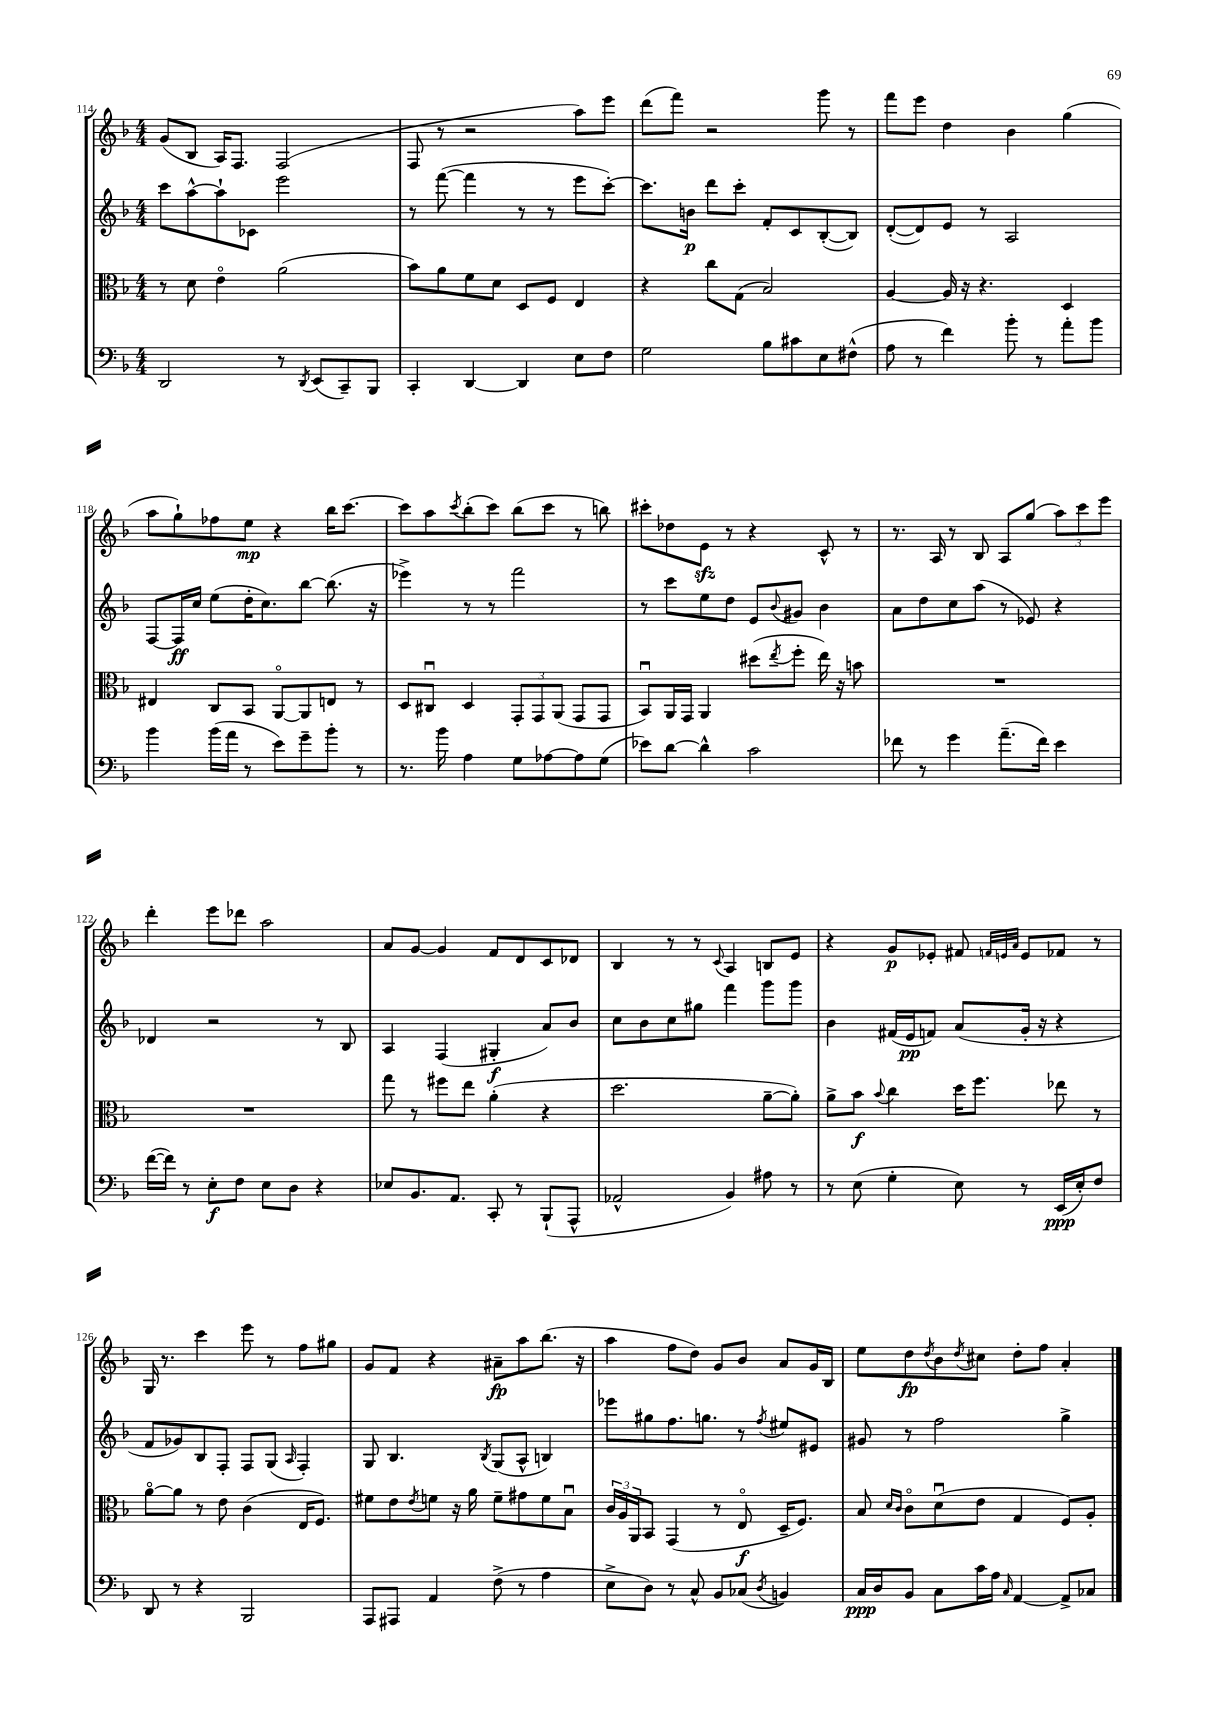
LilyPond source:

<<
\new StaffGroup <<
\new Staff = "s0" {
    \clef treble \key f \major \numericTimeSignature \time 4/4
    g'8( bes8 a16) f8. f2( |
    f8 r8 r2 a''8) e'''8 |
    d'''8( f'''8) r2 g'''8 r8 |
    f'''8 e'''8 d''4 bes'4 g''4( |
    a''8 g''8-!) fes''8 e''8\mp r4 bes''16 c'''8.~ |
    c'''8 a''8 \acciaccatura { c'''8 } bes''8-.( c'''8) bes''8( c'''8 r8 b''8) |
    cis'''8-. des''8 e'8\sfz r8 r4 c'8-^ r8 |
    r8. a16 r8 bes8 a8 g''8( \tuplet 3/2 { a''8) c'''8 e'''8 } |
    d'''4-. e'''8 des'''8 a''2 |
    a'8 g'8~ g'4 f'8 d'8 c'8 des'8 |
    bes4 r8 r8 \appoggiatura { c'8 } a4 b8 e'8 |
    r4 g'8\p ees'8-. fis'8 \grace { f'32 e'32 a'32 } e'8 fes'8 r8 |
    g16 r8. c'''4 e'''8 r8 f''8 gis''8 |
    g'8 f'8 r4 ais'8--\fp a''8 bes''8.( r16 |
    a''4 f''8 d''8) g'8 bes'8 a'8 g'16 bes16 |
    e''8 d''8\fp \acciaccatura { d''8 } bes'8 \acciaccatura { d''8 } cis''8 d''8-. f''8 a'4-. \bar "|." |
}
\new Staff = "s1" {
    \clef treble \key f \major \numericTimeSignature \time 4/4
    c'''8 a''8~-^ a''8-! ces'8 e'''2 |
    r8 f'''8~( f'''4 r8 r8 e'''8 c'''8~-.) |
    c'''8. b'16\p d'''8 c'''8-. f'8-. c'8 bes8~-.( bes8) |
    d'8~-.( d'8) e'8 r8 a2 |
    f8~ f16\ff c''16 e''8( d''16-. c''8.) bes''8~ bes''8.( r16 |
    ees'''4->) r8 r8 f'''2 |
    r8 c'''8 e''8 d''8 e'8 \appoggiatura { bes'8 } gis'8 bes'4 |
    a'8 d''8 c''8 a''8( r8 ees'8) r4 |
    des'4 r2 r8 bes8 |
    a4 f4( gis4-.\f a'8) bes'8 |
    c''8 bes'8 c''8 gis''8 f'''4 g'''8 g'''8 |
    bes'4 fis'16( e'16\pp f'8) a'8( g'16-. r16 r4 |
    f'8 ges'8) bes8 f8-. f8 g8( \grace { a16 } f4-.) |
    g8 bes4. \acciaccatura { bes8 } g8( a8-^ b4) |
    ees'''8 gis''8 f''8. g''8. r8 \acciaccatura { f''8 } eis''8 eis'8 |
    gis'8 r8 f''2 g''4-> \bar "|." |
}
\new Staff = "s2" {
    \clef alto \key f \major \numericTimeSignature \time 4/4
    r8 d'8 e'4\flageolet a'2( |
    bes'8) a'8 f'8 d'8 d8 f8 e4 |
    r4 c''8 g8( bes2) |
    a4~ a16 r16 r4. d4 |
    eis4 c8 bes,8 a,8~\flageolet a,8 e8 r8 |
    d8 cis8\downbow d4 \tuplet 3/2 { g,8-. g,8 a,8( } g,8 g,8 |
    bes,8\downbow) a,16 g,16 a,4 dis''8( \acciaccatura { e''8 } f''8-. e''16) r16 b'8 |
    R1 |
    R1 |
    g''8 r8 fis''8 e''8 a'4-.( r4 |
    d''2. a'8~-- a'8-.) |
    a'8-> bes'8\f \appoggiatura { bes'8 } c''4 d''16 f''8. ees''8 r8 |
    a'8~\flageolet a'8 r8 e'8 c'4( e16 f8.) |
    fis'8 e'8 \acciaccatura { e'8 } f'8 r16 a'16 f'8-- gis'8 f'8 bes8\downbow |
    \tuplet 3/2 { c'16 a16 a,16 } bes,8 g,4( r8 e8\flageolet\f d16-- f8.) |
    bes8 \grace { d'16 c'16 } c'8\flageolet d'8\downbow( e'8 g4 f8) a8-. \bar "|." |
}
\new Staff = "s3" {
    \clef bass \key f \major \numericTimeSignature \time 4/4
    d,2 r8 \acciaccatura { d,8 } e,8( c,8--) bes,,8 |
    c,4-. d,4~ d,4 e8 f8 |
    g2 bes8 cis'8 e8 fis8-^( |
    a8 r8 f'4) bes'8-. r8 a'8-. bes'8 |
    bes'4 bes'16( a'16 r8 e'8) g'8-- bes'8-. r8 |
    r8. bes'16 a4 g8 aes8~ aes8 g8( |
    ees'8) d'8~ d'4-^ c'2 |
    fes'8 r8 g'4 a'8.--( fes'16) e'4 |
    f'16~( f'16) r8 e8-.\f f8 e8 d8 r4 |
    ees8 bes,8. a,8. c,8-. r8 bes,,8-!( a,,8-^ |
    aes,2-^ bes,4) ais8 r8 |
    r8 e8( g4-. e8) r8 e,16\ppp( e16-.) f8 |
    d,8 r8 r4 bes,,2 |
    a,,8 ais,,8 a,4 f8->( r8 a4 |
    e8-> d8) r8 c8-^ bes,8 ces8( \acciaccatura { d8 } b,4) |
    c16\ppp d16 bes,8 c8 c'16 a16 \grace { c16 } a,4~ a,8-> ces8 \bar "|." |
}
>>
>>
\layout { \context { \Score currentBarNumber = #114 } }
